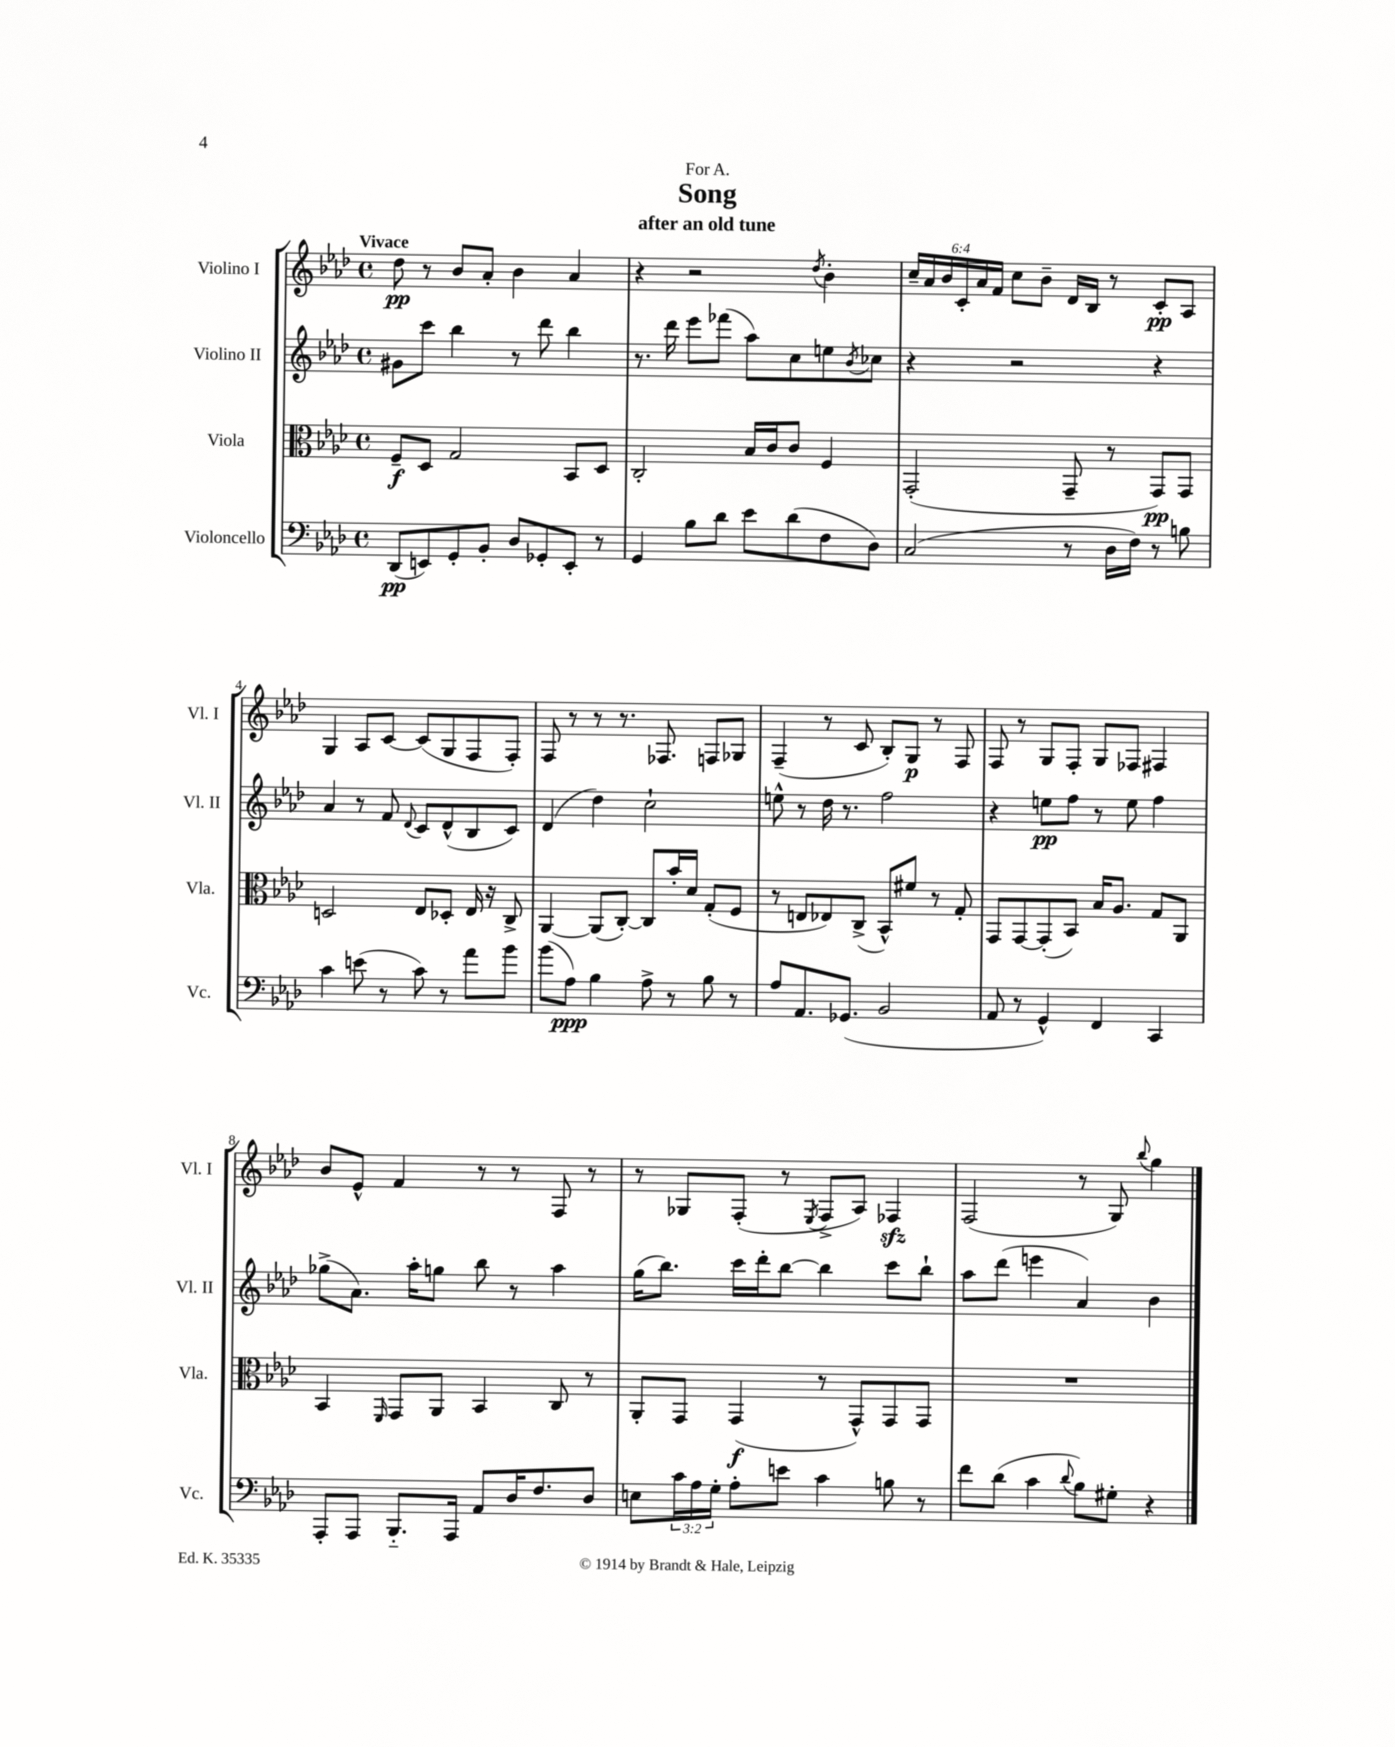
\header { title = "Song" subtitle = "after an old tune" dedication = "For A." }
<<
\new StaffGroup <<
\new Staff = "s0" \with { instrumentName = "Violino I" shortInstrumentName = "Vl. I" } {
    \clef treble \key aes \major \defaultTimeSignature \time 4/4 \override Staff.TupletNumber.text = #tuplet-number::calc-fraction-text \tempo "Vivace"
    des''8\pp r8 bes'8 aes'8-. bes'4 aes'4 |
    r4 r2 \acciaccatura { des''8 } bes'4-. |
    \tuplet 6/4 { c''16-- aes'16 bes'16 c'16-. aes'16 f'16 } c''8 bes'8-- des'16 bes16 r8 c'8-.\pp aes8 |
    g4 aes8 c'8~ c'8( g8 f8 f8-.) |
    f8 r8 r8 r8. fes8. f8 ges8 |
    f4--( r8 c'8 bes8-.) g8\p r8 f8 |
    f8 r8 g8 f8-. g8 fes8 fis4 |
    bes'8 ees'8-^ f'4 r8 r8 f8 r8 |
    r8 ges8 f8-.( r8 \acciaccatura { ees8 } f8-> aes8) fes4\sfz |
    f2( r8 g8) \appoggiatura { bes''8 } g''4 \bar "|." |
}
\new Staff = "s1" \with { instrumentName = "Violino II" shortInstrumentName = "Vl. II" } {
    \clef treble \key aes \major \defaultTimeSignature \time 4/4
    gis'8 c'''8 bes''4 r8 des'''8 bes''4 |
    r8. des'''16 ees'''8 fes'''8( aes''8) c''8 e''8 \acciaccatura { bes'8 } ces''8 |
    r4 r2 r4 |
    aes'4 r8 f'8 \appoggiatura { des'8 } c'8 des'8-^( bes8 c'8) |
    des'4( des''4) c''2-! |
    e''8-^ r8 des''16 r8. f''2 |
    r4 e''8\pp f''8 r8 e''8 f''4 |
    ges''8->( aes'8.) aes''16-. g''8 bes''8 r8 aes''4 |
    g''16( bes''8.) c'''16 des'''16-. bes''8~ bes''4 c'''8 bes''8-! |
    aes''8 des'''8( e'''4 aes'4) bes'4 \bar "|." |
}
\new Staff = "s2" \with { instrumentName = "Viola" shortInstrumentName = "Vla." } {
    \clef alto \key aes \major \defaultTimeSignature \time 4/4
    f8--\f des8 g2 bes,8 des8 |
    c2-. bes16 c'16 c'8 f4 |
    g,2-.( g,8-- r8 g,8\pp) g,8 |
    d2 ees8 des8-. ees16 r16 c8-> |
    aes,4~ aes,8( c8~-.) c8 bes'16-. des'16 g8-.( f8 |
    r8 e8 ees8) c8->( bes,8-^) fis'8 r8 g8-. |
    g,8 g,8~ g,8-.( bes,8) bes16 aes8. g8 aes,8 |
    bes,4 \grace { f,16 } g,8 aes,8 bes,4 c8 r8 |
    aes,8-. g,8 g,4\f( r8 g,8-^) g,8 g,8 |
    R1 \bar "|." |
}
\new Staff = "s3" \with { instrumentName = "Violoncello" shortInstrumentName = "Vc." } {
    \clef bass \key aes \major \defaultTimeSignature \time 4/4 \override Staff.TupletNumber.text = #tuplet-number::calc-fraction-text
    des,8\pp( e,8) g,8-. bes,8-. des8 ges,8-. e,8-. r8 |
    g,4 bes8 des'8 ees'8 des'8( f8 des8) |
    c2( r8 des16 f16) r8 b8 |
    c'4 e'8( r8 c'8) r8 aes'8 bes'8 |
    bes'8( aes8\ppp) bes4 aes8-> r8 bes8 r8 |
    aes8 aes,8. ges,8.( bes,2 |
    aes,8 r8 g,4-^) f,4 c,4 |
    aes,,8-. aes,,8 bes,,8.-_ aes,,16 aes,8 des16 f8. des8 |
    e8 \tuplet 3/2 { c'16 aes16 g16-. } aes8-. e'8 c'4 b8 r8 |
    f'8 des'8( c'4 \appoggiatura { des'8 } bes8) gis8-. r4 \bar "|." |
}
>>
>>
